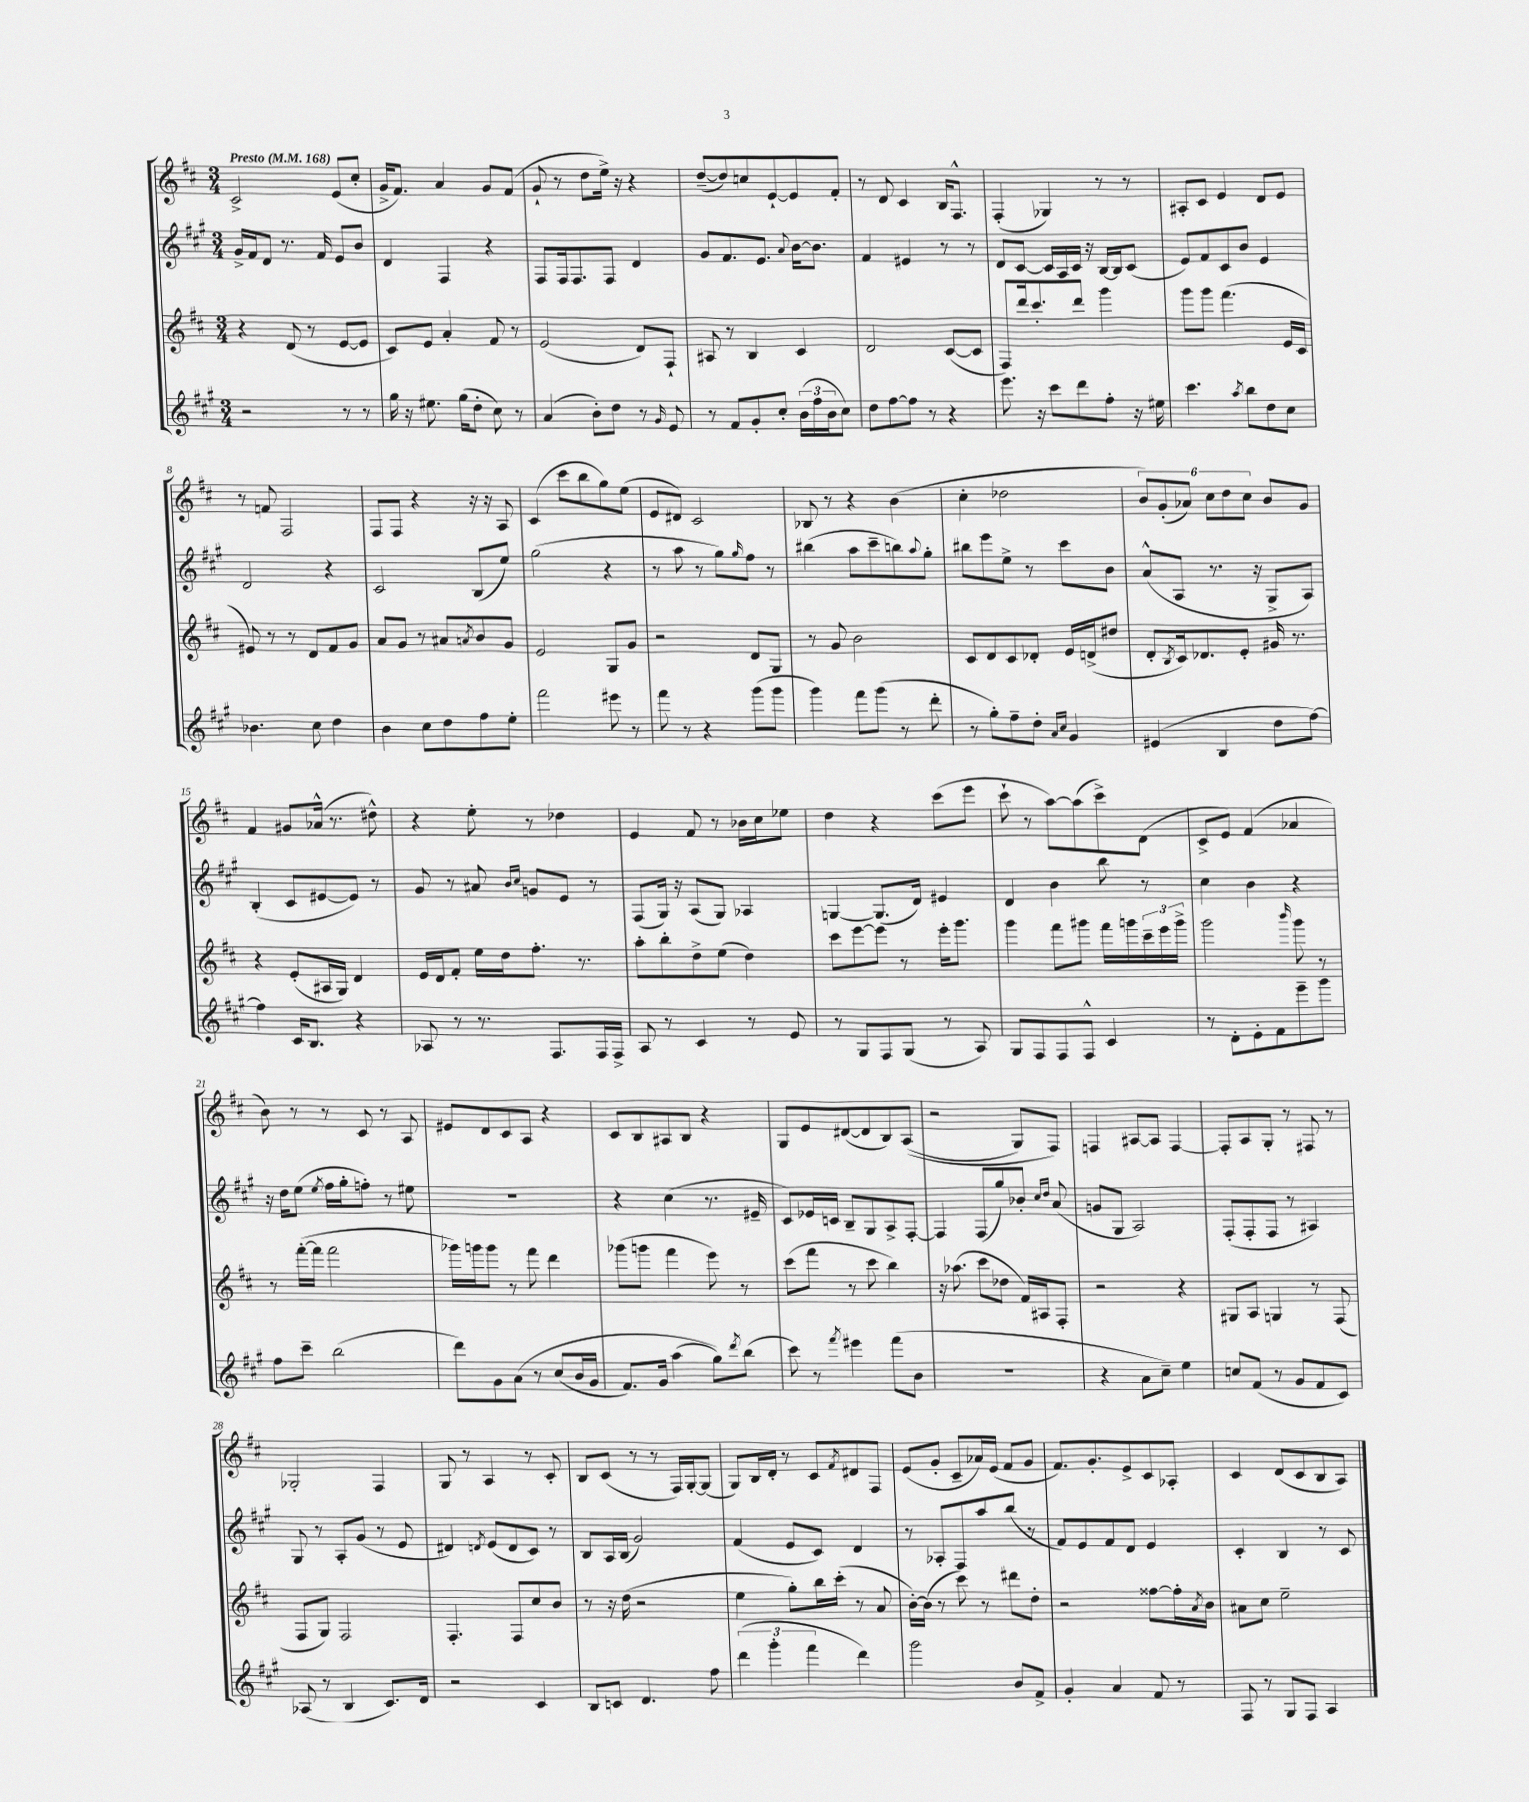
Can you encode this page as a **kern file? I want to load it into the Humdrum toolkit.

**kern	**kern	**kern	**kern
*staff4	*staff3	*staff2	*staff1
*clefG2	*clefG2	*clefG2	*clefG2
*k[f#c#g#]	*k[f#c#]	*k[f#c#g#]	*k[f#c#]
*M3/4	*M3/4	*M3/4	*M3/4
*MM168	*MM168	*MM168	*MM168
2r	4r	16g#^	2c#^
.	.	16f#	.
.	.	8d	.
.	(8d	8.r	.
.	8r	.	.
.	.	16f#	.
8r	[8e	8e	(8e
8r	8e]	8b	8cc#'
=	=	=	=
16gg#	8c#)	4d	16g^
16r	.	.	8.f#)
8.ee#	8e	.	.
.	4a'	4F#	4a
(16gg#	.	.	.
8dd'	.	.	.
8cc#)	8f#	4r	8g
8r	8r	.	(8f#
=	=	=	=
(4a	(2e	8F#	8g`
.	.	16F#	8r
.	.	8.F#	.
8b')	.	.	8dd
8dd	.	8F#	16ee^)
.	.	.	16r
8r	8d)	4d	4r
16qqg#	.	.	.
8e	8F#`	.	.
=	=	=	=
8r	8A#	8g#	([8dd~
8f#	8r	8.f#	8dd])
8g#'	4B	.	8cc
.	.	8.e	.
8cc#'	.	.	[8e`
.	.	8qqa	.
(24b	4c#	[16b	8e]
24ff#	.	.	.
.	.	8.b]	.
24b	.	.	.
8cc#)	.	.	8f#'
=	=	=	=
8dd	2d	4f#	8r
[8ff#	.	.	8d
8ff#]	.	4e#	4c#
8r	.	.	.
4r	([8c#	8r	16B
.	.	.	8.F#^^
.	8c#]	8r	.
=	=	=	=
8.eee	8F#)	8d	(4F#'
.	16ddd	[8c#	.
16r	8.ccc#'	.	.
8ccc#	.	16c#]	4G-)
.	.	16A	.
8ddd	8ddd	16c#	.
.	.	16r	.
8ff#'	4ggg	[16B	8r
.	.	16B]	.
16r	.	(8c#	8r
16ee#	.	.	.
=	=	=	=
4.ccc#	8ggg	8e)	8A#'
.	8ggg	8f#	8c#
.	(4.fff#	8c#	4e
8qaa	.	.	.
8bb	.	8b	.
8dd	.	4e	8d
8cc#	16e	.	8e
.	16c#	.	.
=	=	=	=
4.b-	8e#)	2d	8r
.	8r	.	8f
.	8r	.	2F#
8cc#	8d	.	.
4dd	8f#	4r	.
.	8g	.	.
=	=	=	=
4b	8a	2c#	8F#
.	8g	.	8F#
8cc#	8r	.	4r
8dd	8a#	.	.
.	8qa	.	.
8ff#	8b	(8B	16r
.	.	.	16r
8ee'	8g	8ee)	8A
=	=	=	=
2fff#	2e	(2gg#	(4c#
.	.	.	8ccc#
.	.	.	8bb
8eee#	8G	4r	8gg)
8r	8g	.	(8ee
=	=	=	=
8fff#	2r	8r	8e
8r	.	8aa	8d#)
4r	.	8r	2c#
.	.	8gg#)	.
.	.	16qqgg#	.
(8ggg#	8d	8ff#	.
8ggg#	8G	8r	.
=	=	=	=
4ggg#)	8r	(4bb#	8B-
.	8g	.	8r
8fff#	2b	8aa	4r
(8ggg#	.	8ccc#~	.
8r	.	8bb)	(4b
.	.	8qqaa	.
8ddd'	.	8gg#'	.
=	=	=	=
8r	8c#	8bb#	4cc#'
8gg#')	8d	8eee	.
8ff#~	8c#	8ee^	2dd-
8dd'	8d-'	8r	.
16qqa	.	.	.
16qqcc#	.	.	.
4g#	16e	8ccc#	.
.	(16d^	.	.
.	8dd#	8b	.
=	=	=	=
(4e#	8d'	(8a^^	12b)
.	.	.	(12g'
.	8qB	.	.
.	16c#)	8A	.
.	.	.	12a-)
.	8.d-	.	.
4B	.	8.r	12cc#
.	.	.	12dd
.	8e'	.	.
.	.	.	12cc#
.	.	16r	.
8dd	16g#	8G#^	8b
.	8.r	.	.
[8ff#)	.	8A)	8g
=	=	=	=
4ff#]	4r	(4B'	4f#
16c#	(8e'	8c#	8g#
8.B	.	.	.
.	16A#	[8e#	(16a-^^
.	16G)	.	8.r
4r	4d	8e#])	.
.	.	8r	8dd#^^)
=	=	=	=
8A-	16e	8g#	4r
.	16d	.	.
8r	8f#'	8r	.
8.r	16ee	8a#	8ee'
.	16dd	.	.
.	.	16qqb	.
.	.	16qqcc#	.
.	8.ff#'	8g	8r
8.F#	.	.	.
.	.	8e	4dd-
.	8.r	.	.
16F#	.	8r	.
16F#^	.	.	.
=	=	=	=
8A	8aa'	(8F#	4e
8r	8bb'	16G#)	.
.	.	16r	.
4c#	8dd^	(8A	8f#
.	(8ee	8G#)	8r
8r	4dd)	4A-	16b-
.	.	.	16cc#
8e	.	.	8ee-
=	=	=	=
8r	8ccc#	[4G	4dd
8G#	[8eee	.	.
8F#	8eee]	(8.G]	4r
(8G#	8r	.	.
.	.	16d)	.
8r	16eee'	4e#	(8ccc#
.	8.ggg	.	.
8A)	.	.	8eee
=	=	=	=
8G#	4ggg	4d	8ccc#`
8F#	.	.	8r
8F#	8fff#	4b	[8aa)
8F#^^	8ggg#	.	(8aa]
4c#	16fff#	8bb	8ccc#^)
.	16ggg	.	.
.	24ccc#~	8r	(8d
.	24eee	.	.
.	24ggg^	.	.
=	=	=	=
8r	2ggg	4cc#	8c#^
8d'	.	.	8e)
8e'	.	4b	(4f#
8f#	.	.	.
.	16qqbbb	.	.
8eee~	8ggg	4r	4a-
8ggg#	8r	.	.
=	=	=	=
8ff#	8r	16r	8b)
.	.	16dd	.
8ccc#~	([16fff#'	(8ee	8r
.	16fff#]	.	.
.	.	8qee	.
(2bb	2fff#	16ff#	8r
.	.	16gg#'	.
.	.	8ff')	8c#
.	.	8r	8r
.	.	8ee#	8A
=	=	=	=
8ddd)	16ggg-)	2.r	8e#
.	16ggg	.	.
8g#	8ggg	.	8d
&(8a	8r	.	8c#
8r	8fff#	.	8A
(8cc#	4ddd	.	4r
16b	.	.	.
16g#	.	.	.
=	=	=	=
8.f#)	(8ggg-	4r	8c#
.	8ggg	.	8B
16g#	.	.	.
(4aa	4fff#	(4cc#	8A#
.	.	.	8B
8gg#)&)	8eee)	8.r	4r
8qddd	.	.	.
(8bb	8r	.	.
.	.	16e#~	.
=	=	=	=
8ccc#)	(8ccc#	8c#)	8G
8r	8fff#	16e-	8e
.	.	16c	.
8qfff#	.	.	.
4eee#	8r	8B~	([8d#
.	8ccc#	8G#	8d#]
(8fff#	4bb)	8A^	8B)
8b	.	[8F#'	&((8A
=	=	=	=
2.r	16r	4F#]	2r
.	(8.aa-	.	.
.	8ccc#	(8F#	.
.	8dd-	8gg#)	.
.	16f#)	8b-'	8G)
.	16A#	.	.
.	.	16qqcc#	.
.	.	16qqdd	.
.	8F#'	(8a	8F#&)
=	=	=	=
4r	2r	8g	4F
.	.	8G#	.
8a	.	2A)	[8A#
8cc#~)	.	.	8A#]
4ee	4r	.	[4F
=	=	=	=
8cc	8G#	(8F#'	8F']
(8f#	8A	8F#'	8A
8r	4G	8F#	8G'
8g#	.	8r	8r
8f#	8r	4A#)	8F#
8c#)	(8F#	.	8r
=	=	=	=
(8A-	8F#	8G#	2G-'
8r	8G)	8r	.
4B	2F#	8A'	.
.	.	(8g#	.
8.c#)	.	8r	4F#
.	.	8e	.
16d	.	.	.
=	=	=	=
2r	4.F#'	4d#)	8G
.	.	.	8r
.	.	8qd	.
.	.	(8e	4A
.	8F#	8d	.
4c#	8cc#	8c#)	8r
.	8b	8r	8c#'
=	=	=	=
8B	8r	8B	8B
8c	16r	16A	(8c#
.	(16dd	(16B	.
4.d	2r	2g#)	8r
.	.	.	8r
.	.	.	16F#)
.	.	.	[16G'
8ff#	.	.	(8G]
=	=	=	=
(6ddd	4ee	(4f#	8G)
.	.	.	16B
6ggg#'	.	.	.
.	.	.	16d'
.	8gg')	8e	8r
6fff#	.	.	.
.	16bb	8c#)	8c#
.	(16ccc#'	.	.
.	.	.	8qf#
4ddd)	8r	4d	8d#
.	8a	.	8F#
=	=	=	=
2ggg#	[16b')	8r	(8e
.	(16b]	.	.
.	8r	8A-'	8g'
.	8ccc#)	8F#	8c#~
.	8r	8aa	16a-)
.	.	.	(16e
8b	8ddd#	(8bb	8f#
8f#^	8dd'	8r	8g
=	=	=	=
4g#'	2r	8f#)	8.f#)
.	.	8e	.
.	.	.	8.g'
4a	.	8f#	.
.	.	8d	8e^
8f#	[8ff##	4e	8c#
8r	16ff##']	.	8A-'
.	8qa	.	.
.	16b	.	.
=	=	=	=
8F#	8a#	4c#'	4c#
8r	8cc#	.	.
8G#	2ee~	4B	(8d
8F#^	.	.	8c#
4A	.	8r	8B
.	.	8c#	8A)
==	==	==	==
*-	*-	*-	*-
